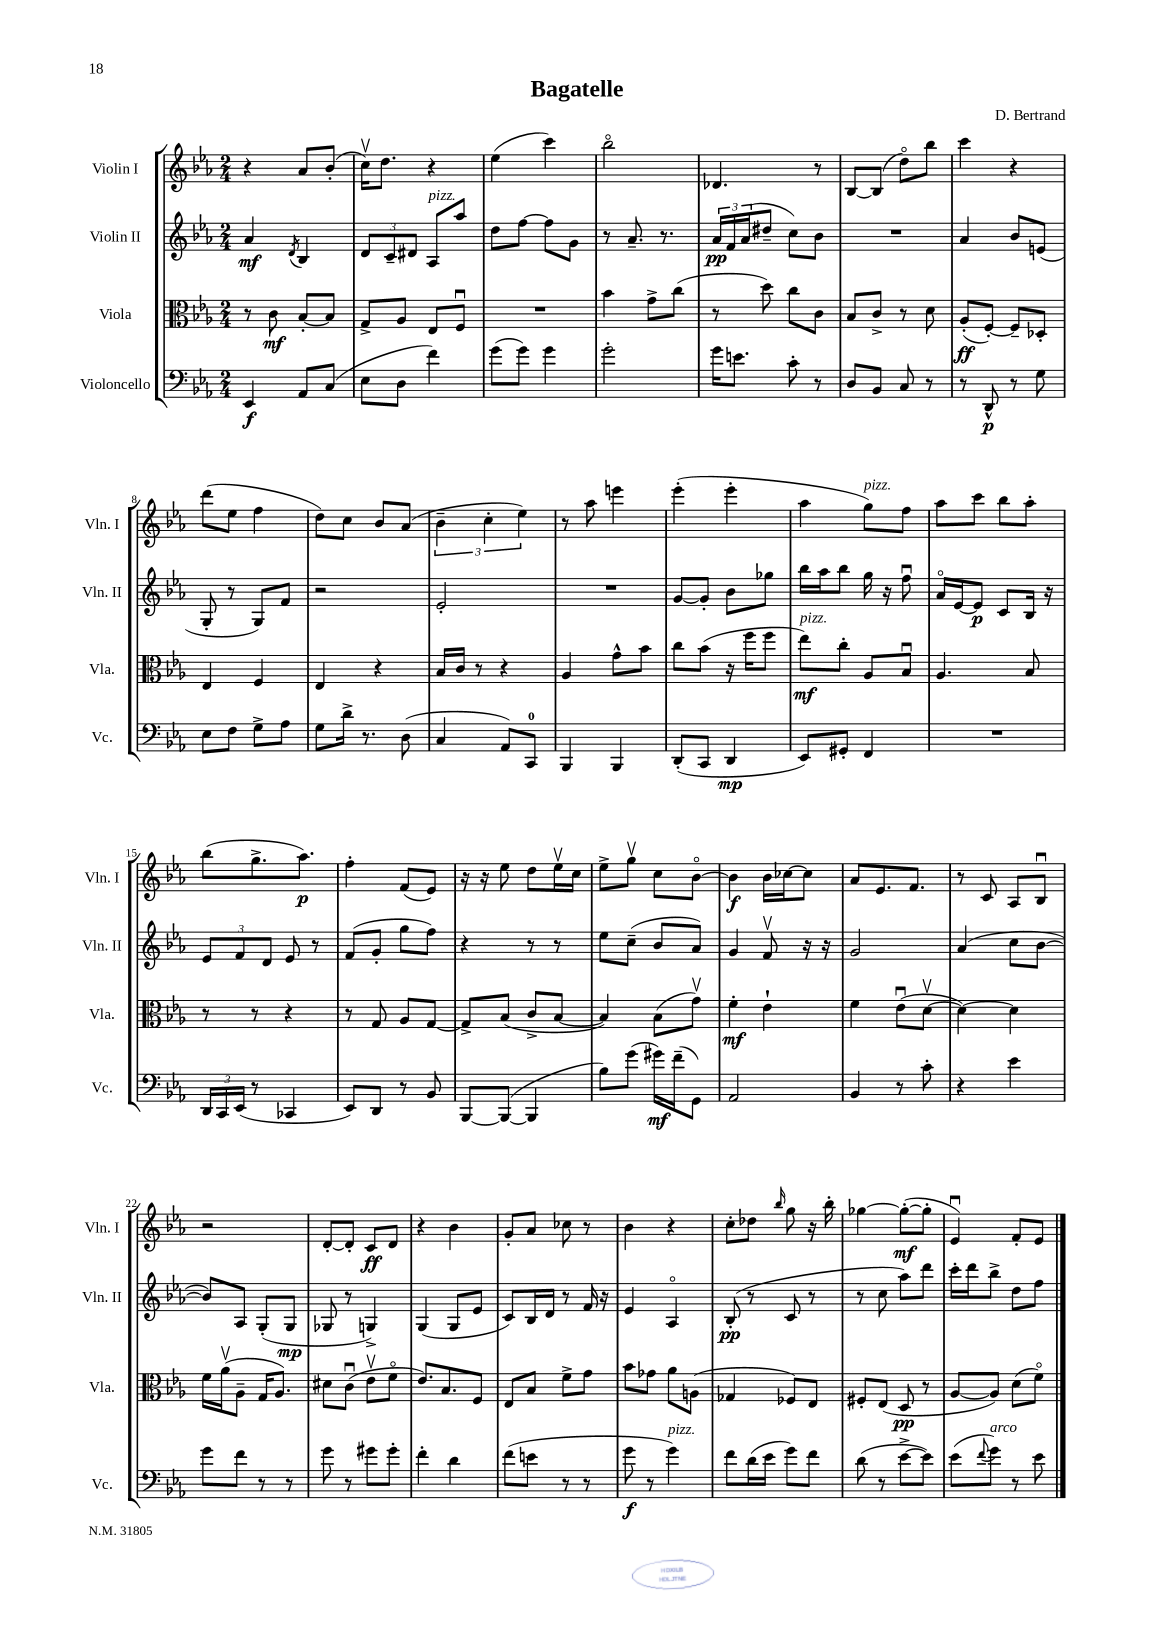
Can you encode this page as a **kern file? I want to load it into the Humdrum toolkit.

**kern	**kern	**kern	**kern
*staff4	*staff3	*staff2	*staff1
*clefF4	*clefC3	*clefG2	*clefG2
*k[b-e-a-]	*k[b-e-a-]	*k[b-e-a-]	*k[b-e-a-]
*M2/4	*M2/4	*M2/4	*M2/4
4EE-/	8r	4a-/	4r
.	8c\	.	.
.	.	8qd/	.
8AA-/L	[8B-'/L	4B-/	8a-/L
(8C/J	8B-/]J	.	(8b-'/J
=	=	=	=
8E-\L	8G^/L	12d/L	16ccv\LK)
.	.	.	8.dd\J
.	.	12c~/	.
8D\J	8A-/J	.	.
.	.	12d#/J	.
4f\)	8E-/L	8A-/L	4r
.	8Fu/J	8aa-/J	.
=	=	=	=
(8g\L	2r	8dd\L	(4ee-\
8g\J)	.	[8ff\J	.
4g\	.	8ff\]L	4ccc\)
.	.	8g\J	.
=	=	=	=
2g'\	4b-\	8r	2bb-o\
.	.	8.a-~/	.
.	8g^\L	.	.
.	.	8.r	.
.	(8cc\J	.	.
=	=	=	=
16g\LK	8r	24a-/LL	4.d-/
.	.	24f/	.
8.e\J	.	.	.
.	.	(24a-/J	.
.	8dd\)	8dd#~/J	.
8c'\	8cc\L	8cc\L)	.
8r	8c\J	8b-\J	8r
=	=	=	=
8D/L	8B-/L	2r	[8B-/L
8BB-/J	8c^/J	.	(8B-/]J
8C/	8r	.	8ddo\L)
8r	8d\	.	8bb-\J
=	=	=	=
8r	(8A-'/L	4a-/	4ccc\
8DD^^/	[8F'/J)	.	.
8r	8F~/]L	8b-/L	4r
8G\	8D-'/J	(8e/J	.
=	=	=	=
8E-\L	4E-/	8G'/	(8ddd\L
8F\J	.	8r	8ee-\J
8G^\L	4F/	8G/L)	4ff\
8A-\J	.	8f/J	.
=	=	=	=
8G\L	4E-/	2r	8dd\L)
16d^\Jk	.	.	8cc\J
8.r	.	.	.
.	4r	.	8b-/L
(8D\	.	.	(8a-/J
=	=	=	=
4C/	16B-/LL	2e-'/	6b-~\
.	16c/JJ	.	.
.	8r	.	.
.	.	.	6cc'\
8AA-/L)	4r	.	.
.	.	.	6ee-\)
8CC/J	.	.	.
=	=	=	=
4BBB-/	4A-/	2r	8r
.	.	.	8aa-\
4BBB-/	8g^^\L	.	4eee\
.	8b-\J	.	.
=	=	=	=
(8DD'/L	8cc\L	[8g/L	(4eee-'\
8CC/J	(8b-\J	8g'/]J	.
4DD/	16r	8b-\L	4eee-'\
.	16ff\LK	.	.
.	8ff\J	8gg-\J	.
=	=	=	=
8EE-/L)	8ee-\L)	16bb-\LL	4aa-\
.	.	16aa-\J	.
8GG#'/J	8cc'\J	8bb-\J	.
4FF/	8A-/L	16gg\	8gg\L)
.	.	16r	.
.	8B-u/J	8ffu\	8ff\J
=	=	=	=
2r	4.A-/	16a-o/LL	8aa-\L
.	.	[16e-/J	.
.	.	8e-/]J	8ccc\J
.	.	8c/L	8bb-\L
.	8B-/	16B-/Jk	8aa-'\J
.	.	16r	.
=	=	=	=
24DD/LL	8r	12e-/L	(8bb-\L
24CC/	.	.	.
(24EE-/JJ	.	12f/	.
8r	8r	.	8.gg^\
.	.	12d/J	.
4CC-/	4r	8e-/	.
.	.	.	8.aa-\J)
.	.	8r	.
=	=	=	=
8EE-/L)	8r	(8f/L	4ff'\
8DD/J	8G/	8g'/J	.
8r	8A-/L	8gg\L	(8f/L
8BB-/	[8G/J	8ff\J)	8e-/J)
=	=	=	=
[8BBB-/L	8G^/]L	4r	16r
.	.	.	16r
(8BBB-/_J	(8B-/J	.	8ee-\
4BBB-/]	8c^/L	8r	8dd\L
.	[8B-/J	8r	16ee-v\L
.	.	.	16cc\JJ
=	=	=	=
8B-\L)	4B-/])	8ee-\L	8ee-^\L
(8g\J	.	(8cc~\J	8ggv\J
16g#\LL)	(8B-\L	8b-/L	8cc\L
(16f~\J	.	.	.
8GG\J)	8gv\J)	8a-/J)	[8b-o\J
=	=	=	=
2AA-/	4f'\	4g/	4b-\]
.	4e-`\	8fv/	16b-\LL
.	.	.	[16cc-\J
.	.	16r	8cc-\]J
.	.	16r	.
=	=	=	=
4BB-/	4f\	2g/	8a-/L
.	.	.	8.e-/
8r	(8e-u\L	.	.
.	.	.	8.f/J
8c'\	[8dv\J	.	.
=	=	=	=
4r	4d\_)	(4a-/	8r
.	.	.	8c/
4e-\	4d\]	8cc\L	8A-/L
.	.	[8b-\J	8B-u/J
=	=	=	=
8g\L	16f\LL	8b-/]L)	2r
.	(16a-v\J	.	.
8f\J	8A-~\J	8A-/J	.
8r	16G/LK	(8G'/L	.
.	8.A-/J)	.	.
8r	.	8G/J	.
=	=	=	=
8g\	8d#\L	8G-/	[8d'/L
8r	(8cu\J	8r	8d'/]J
8g#\L	8e-v\L	4G^/)	8c/L
8g#'\J	8fo\J	.	8d/J
=	=	=	=
4f'\	8.e-/L)	(4G/	4r
.	8.B-/	.	.
4d\	.	8G/L	4b-\
.	8F/J	8e-/J	.
=	=	=	=
(8f\L	8E-/L	8c/L)	8g'/L
8e\J	8B-/J	16B-/L	8a-/J
.	.	16d/JJ	.
8r	8f^\L	8r	8cc-\
8r	8g\J	16f/	8r
.	.	16r	.
=	=	=	=
8g\	8b-\L	4e-/	4b-\
8r	8g-\J	.	.
4g\)	8a-\L	4A-o/	4r
.	(8A\J	.	.
=	=	=	=
8f\L	4G-/	(8B-'/	8cc'\L
(16d\L	.	8r	8dd-\J
16e-\JJ	.	.	.
.	.	.	16qqbb-/
8g\L)	8F-/L)	8c/	8gg\
8f\J	8E-/J	8r	16r
.	.	.	16bb-'\
=	=	=	=
(8d\	8F#'/L	8r	[4gg-\
8r	(8E-/J	8cc\	.
[8e-^\L	8D/	8aa-\L)	(8gg-'\_L
8e-\]J)	8r	8ddd\J	8gg-'\]J
=	=	=	=
(8e-\L	[8A-/L	16ccc'\LL	4e-u/)
.	.	16ddd\J	.
8qqf/	.	.	.
8g\J)	8A-/]J)	8bb-^\J	.
8r	(8d\L	8dd\L	8f'/L
8e-\	8fo\J)	8ff\J	8e-/J
==	==	==	==
*-	*-	*-	*-
